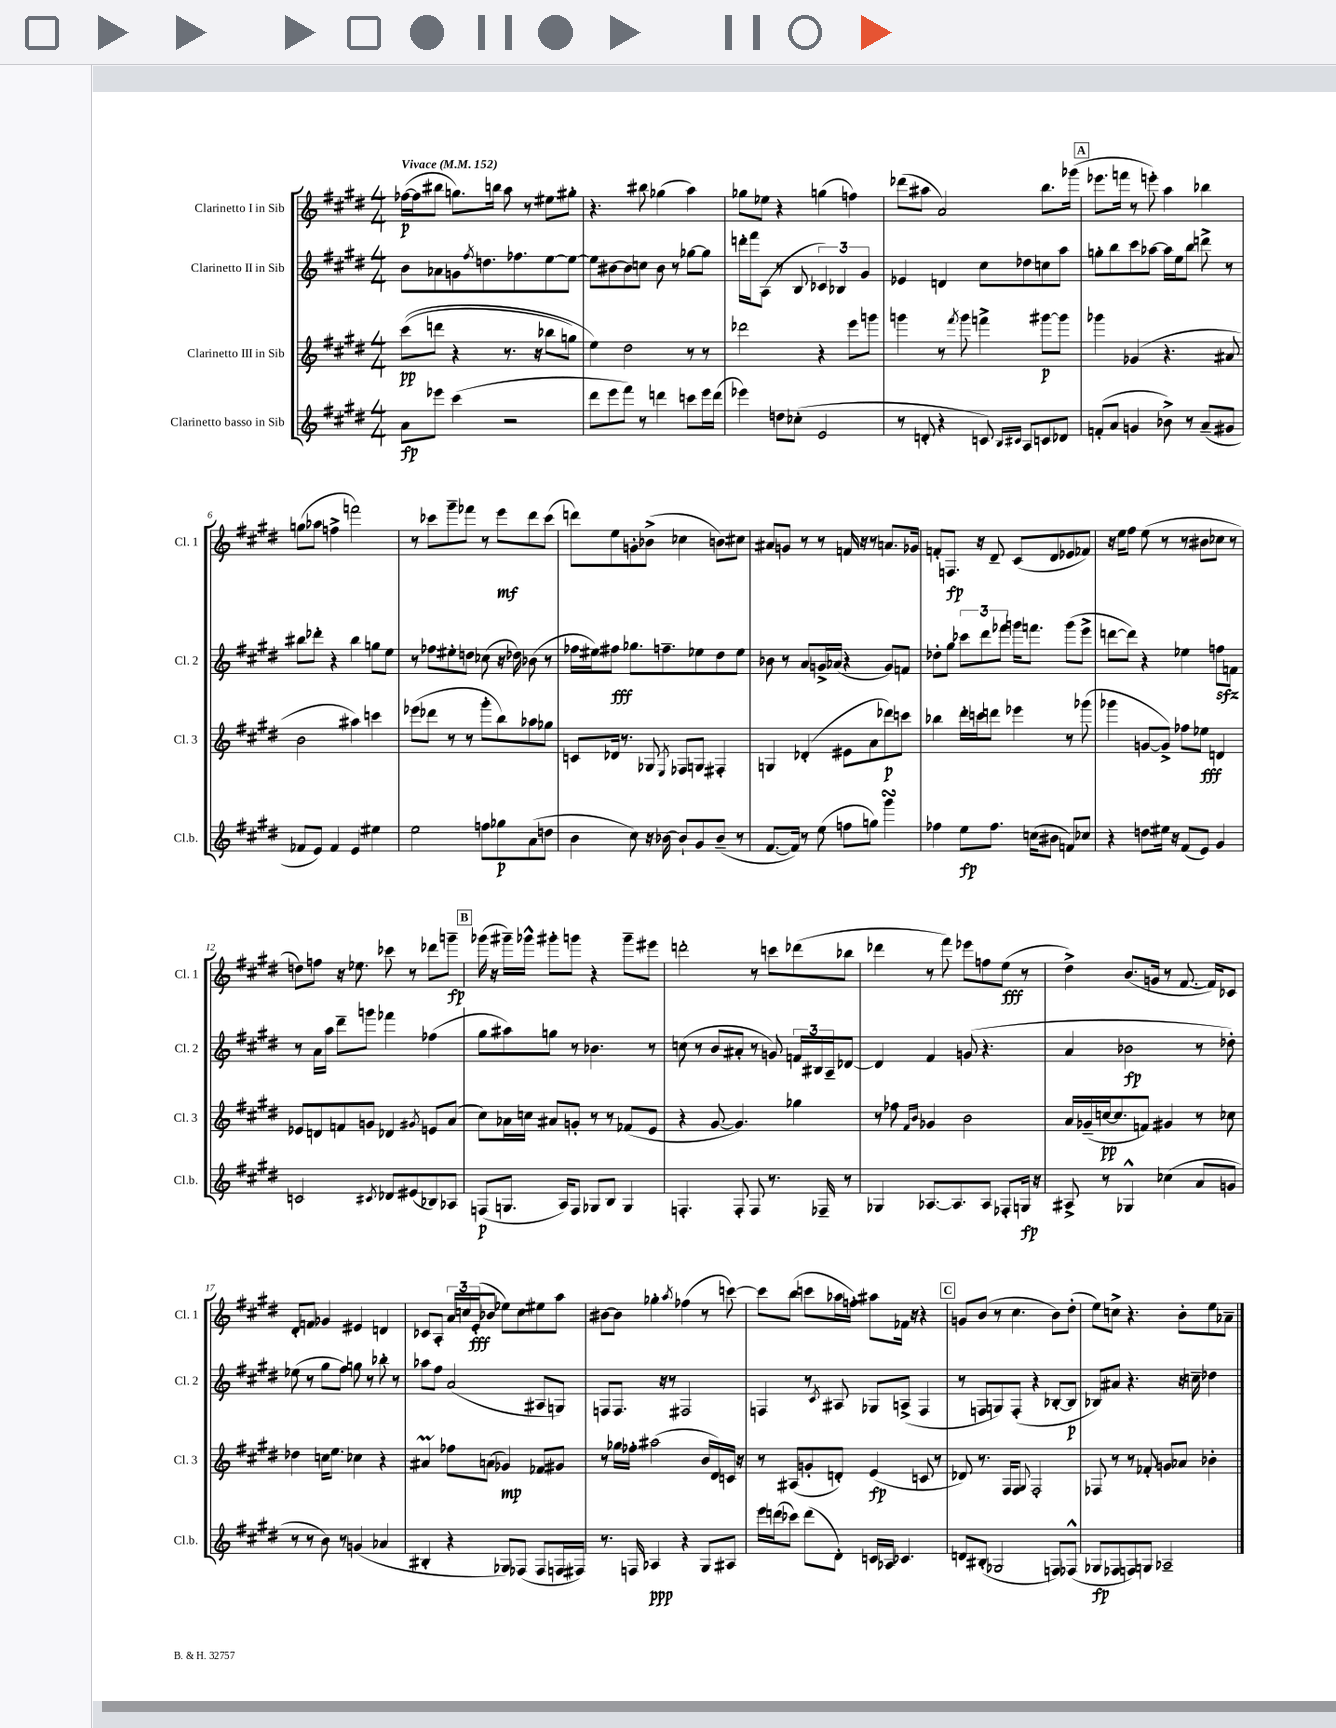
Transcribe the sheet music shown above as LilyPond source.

<<
\new StaffGroup <<
\new Staff = "s0" \with { instrumentName = "Clarinetto I in Sib" shortInstrumentName = "Cl. 1" } {
    \clef treble \key e \major \numericTimeSignature \time 4/4 \tempo "Vivace" 4 = 152
    fes''16~\p( fes''16 bis''8 g''8.) b''16 a''8 r8 eis''8 gis''8-. |
    r4. bis''8 ges''4( a''4) |
    ges''8 ees''8 r4 g''4( f''4) |
    des'''8( ais''8 a'2) b''8. ges'''16( |
    \mark \markup { \box "A" } ees'''8. f'''16 r8 e'''8-.) a''4 bes''4 |
    g''8( aes''8 f''4-> f'''2) |
    r8 ces'''8 gis'''8-- fes'''8 r8 e'''8\mf dis'''8 ces'''8( |
    d'''8) e''8 g'8-. bes'8->( ces''4 b'8) cis''8 |
    ais'8 g'8 r8 r8 f'16 r16 r8 a'8. ges'16 |
    f'8-. f8.\fp r16 dis'8-- cis'8( dis'8 ees'8 fes'8) |
    r16 e''16 fis''8 e''8( r8 r8 bis'8 ces''8 r8 |
    d''8) f''8 r16 ees''8. ces'''8 r8 des'''8 g'''8--\fp |
    \mark \markup { \box "B" } ges'''16( r16 gis'''16--) ges'''16-^ gis'''8-. g'''8 r4 g'''8-- eis'''8 |
    d'''2-. r8 c'''8 des'''8( bes''8 |
    des'''4 r8 fis'''8) ees'''8 f''8 e''8\fff( r8 |
    dis''4->) b'8.( g'16 r8 fis'8.~ fis'16) ces'8 |
    dis'8-. f'8 ges'4 eis'4 d'4 |
    ces'8 a8-. \tuplet 3/2 { a'16 c''16 e'16-.\fff( } bes'8 ees''8) c''8 eis''8 a''8 |
    bis'8~ bis'8 ges''4-. \acciaccatura { a''8 } fes''4( r8 c'''8~) |
    c'''8 b''8( c'''8 aes''16 f''16-.) ais''8 fes'16 r16 r4 |
    \mark \markup { \box "C" } g'8 b'8( r8 cis''4. b'8) dis''8-.( |
    e''8) c''8-> r4. b'8-. e''8 aes'8-- \bar "|." |
}
\new Staff = "s1" \with { instrumentName = "Clarinetto II in Sib" shortInstrumentName = "Cl. 2" } {
    \clef treble \key e \major \numericTimeSignature \time 4/4
    b'8 aes'8 g'8 \acciaccatura { fis''8 } d''8. fes''8. e''8~ e''8~ |
    e''8 bis'8~ bis'8 c''8 bis'8 r8 ges''8~ ges''8 |
    d'''16-. fis'''16 a8( r8 b8 \tuplet 3/2 { ces'4) bes4 gis'4 } |
    ees'4 d'4 cis''8 des''8 c''8 a''8 |
    \mark \markup { \box "A" } g''8-. b''8 cis'''8 aes''8~ aes''16 e''16 b''8 d'''8-> r8 |
    bis''8 des'''8-. r4 bis''4 g''8 e''8 |
    r8 fes''8 eis''8-. d''8 ces''8( r16 des''16) bes'8( r8 |
    fes''16 eis''16) fis''8\fff ges''8. f''8.-- ees''8 dis''8 ees''8 |
    bes'8 r8 a'8 g'16-> aes'16( r4 g'8) f'8 |
    des''8-. gis''8 \tuplet 3/2 { ces'''8 dis'''8 fes'''8 } g'''16 f'''8. g'''8( e'''8-> |
    d'''8~ d'''8) r4 ees''4 f''8\sfz f'8 |
    r8 a'16 a''16 dis'''8-- g'''8 fes'''4 fes''4( |
    \mark \markup { \box "B" } gis''8 ais''8) g''8 r8 bes'4. r8 |
    c''8( r8 b'8 ais'8-. r8 g'8) \tuplet 3/2 { f'16 bis16 a16-- } des'8~ |
    des'4 fis'4 g'8( r4. |
    a'4 bes'2\fp r8 des''8-.) |
    ees''8( r8 gis''8 fis''8) g''8 r8 bes''8-. r8 |
    aes''8 fis''8 a'2( ais8 g8) |
    f8 f8. r16 r8 fis2 |
    f4 r8 \acciaccatura { cis'8 } ais8 ges8 a8->( f4 |
    \mark \markup { \box "C" } r8 f8 g8) f8-.( r4 bes8~-. bes8\p |
    bes8) ais'8 r4. r16 c''16-- des''4 \bar "|." |
}
\new Staff = "s2" \with { instrumentName = "Clarinetto III in Sib" shortInstrumentName = "Cl. 3" } {
    \clef treble \key e \major \numericTimeSignature \time 4/4
    cis'''8\pp(\( d'''8 r4 r8. r16 bes''8 g''8) |
    e''4\) dis''2 r8 r8 |
    des'''2 r4 e'''8 g'''8 |
    g'''4 r8 \acciaccatura { fis'''8 } g'''8 f'''4-> gis'''8~\p gis'''8 |
    \mark \markup { \box "A" } ges'''4 ges'4( r4. ais'8 |
    b'2 ais''4) c'''4 |
    ees'''8( des'''8 r8 r8 gis'''8-. b''8) aes''8 ges''8 |
    c'8 des'16 r8. ges8 \acciaccatura { e8 } fes8 g8 fis4-. |
    g4 des'4-.( eis'8 a'8 des'''8\p) c'''8 |
    bes''4 dis'''16-. c'''16 d'''8 ees'''4 r8 ges'''8( |
    ges'''4 g'8~ g'8->) fes''8 ees''8\fff d'4 |
    ees'8 d'8 f'8 g'8 des'4 \acciaccatura { gis'8 } e'8 a'8( |
    \mark \markup { \box "B" } cis''8) aes'16 c''16 ais'8 g'8-. r8 r8 fes'8( e'8 |
    r4 gis'8~ gis'4.) ges''4 |
    r8 fes''8 \grace { fis'16 b'16 } ges'4 b'2 |
    a'16 ges'16--( c''16~\pp c''8. f'8) gis'4 r8 ces''8 |
    des''4 c''16 e''8. ces''4 r4 |
    ais'4\prall fes''8 a'8( ges'4\mp) fes'8 gis'8 |
    r8 ges''16 fes''16-. ais''2( b'16 dis'16) c'16 r16 |
    r8 ais8( g'8-. d'8-.) e'4\fp( c'8 r8 |
    \mark \markup { \box "C" } des'8) r8. fis16 fis8 \appoggiatura { gis8 } fis2-. |
    fes8 r8 r8 fes'8-. g'8 aes'8 bes'4-. \bar "|." |
}
\new Staff = "s3" \with { instrumentName = "Clarinetto basso in Sib" shortInstrumentName = "Cl.b." } {
    \clef treble \key e \major \numericTimeSignature \time 4/4
    a'8\fp ees'''8 cis'''4( r2 |
    dis'''8 e'''8 fis'''8) r8 d'''4 c'''8 e'''16 d'''16( |
    ees'''4) d''8 ces''8-.( e'2 |
    r8 d'8-. r4 c'8) \grace { b16 cis'16 } a8 c'8 des'8 |
    \mark \markup { \box "A" } f'8-.( a'8 g'4 bes'8->) r8 a'8--( gis'8 |
    fes'8 e'8) fes'4 e'4 eis''4 |
    e''2 f''8 ges''8\p a'8( d''8 |
    b'4 cis''8) r16 bes'16~ bes'8-! gis'8 bes'8--( r8 |
    fis'8.~ fis'16) r8 e''8( f''8 g''8) gis'''4\turn |
    fes''4 e''8\fp fes''8. c''16( bis'8 f'8) ces''8 |
    r4 d''8 eis''16 r16 fis'8( e'8) gis'4 |
    c'2 \acciaccatura { cis'8 } des'8 eis'8( bes8) aes8 |
    \mark \markup { \box "B" } f8\p( g8. a16) f8 ges8 b8 ges4 |
    f4.-. f8-. f8 r8. fes16-- r8 |
    ges4 aes8.~ aes8. aes8 fes8-. g16\fp r16 |
    ais8-> r8 ges4-^ ces''4( a'8 g'8 |
    r8 r8 b'8) r8 g'4( aes'4 |
    bis4-. r4 ges8) fes8( fes8 f16 fis16) |
    r8. f16 aes4\ppp r4 gis8 ais8 |
    e'''16 d'''16( ces'''8) d'''8( dis'8-.) c'16 aes16 ces'4. |
    \mark \markup { \box "C" } d'8 bis8-.( ges2 f8) fes8-^( |
    ges8\fp fes8 f8) g8 aes2-- \bar "|." |
}
>>
>>
